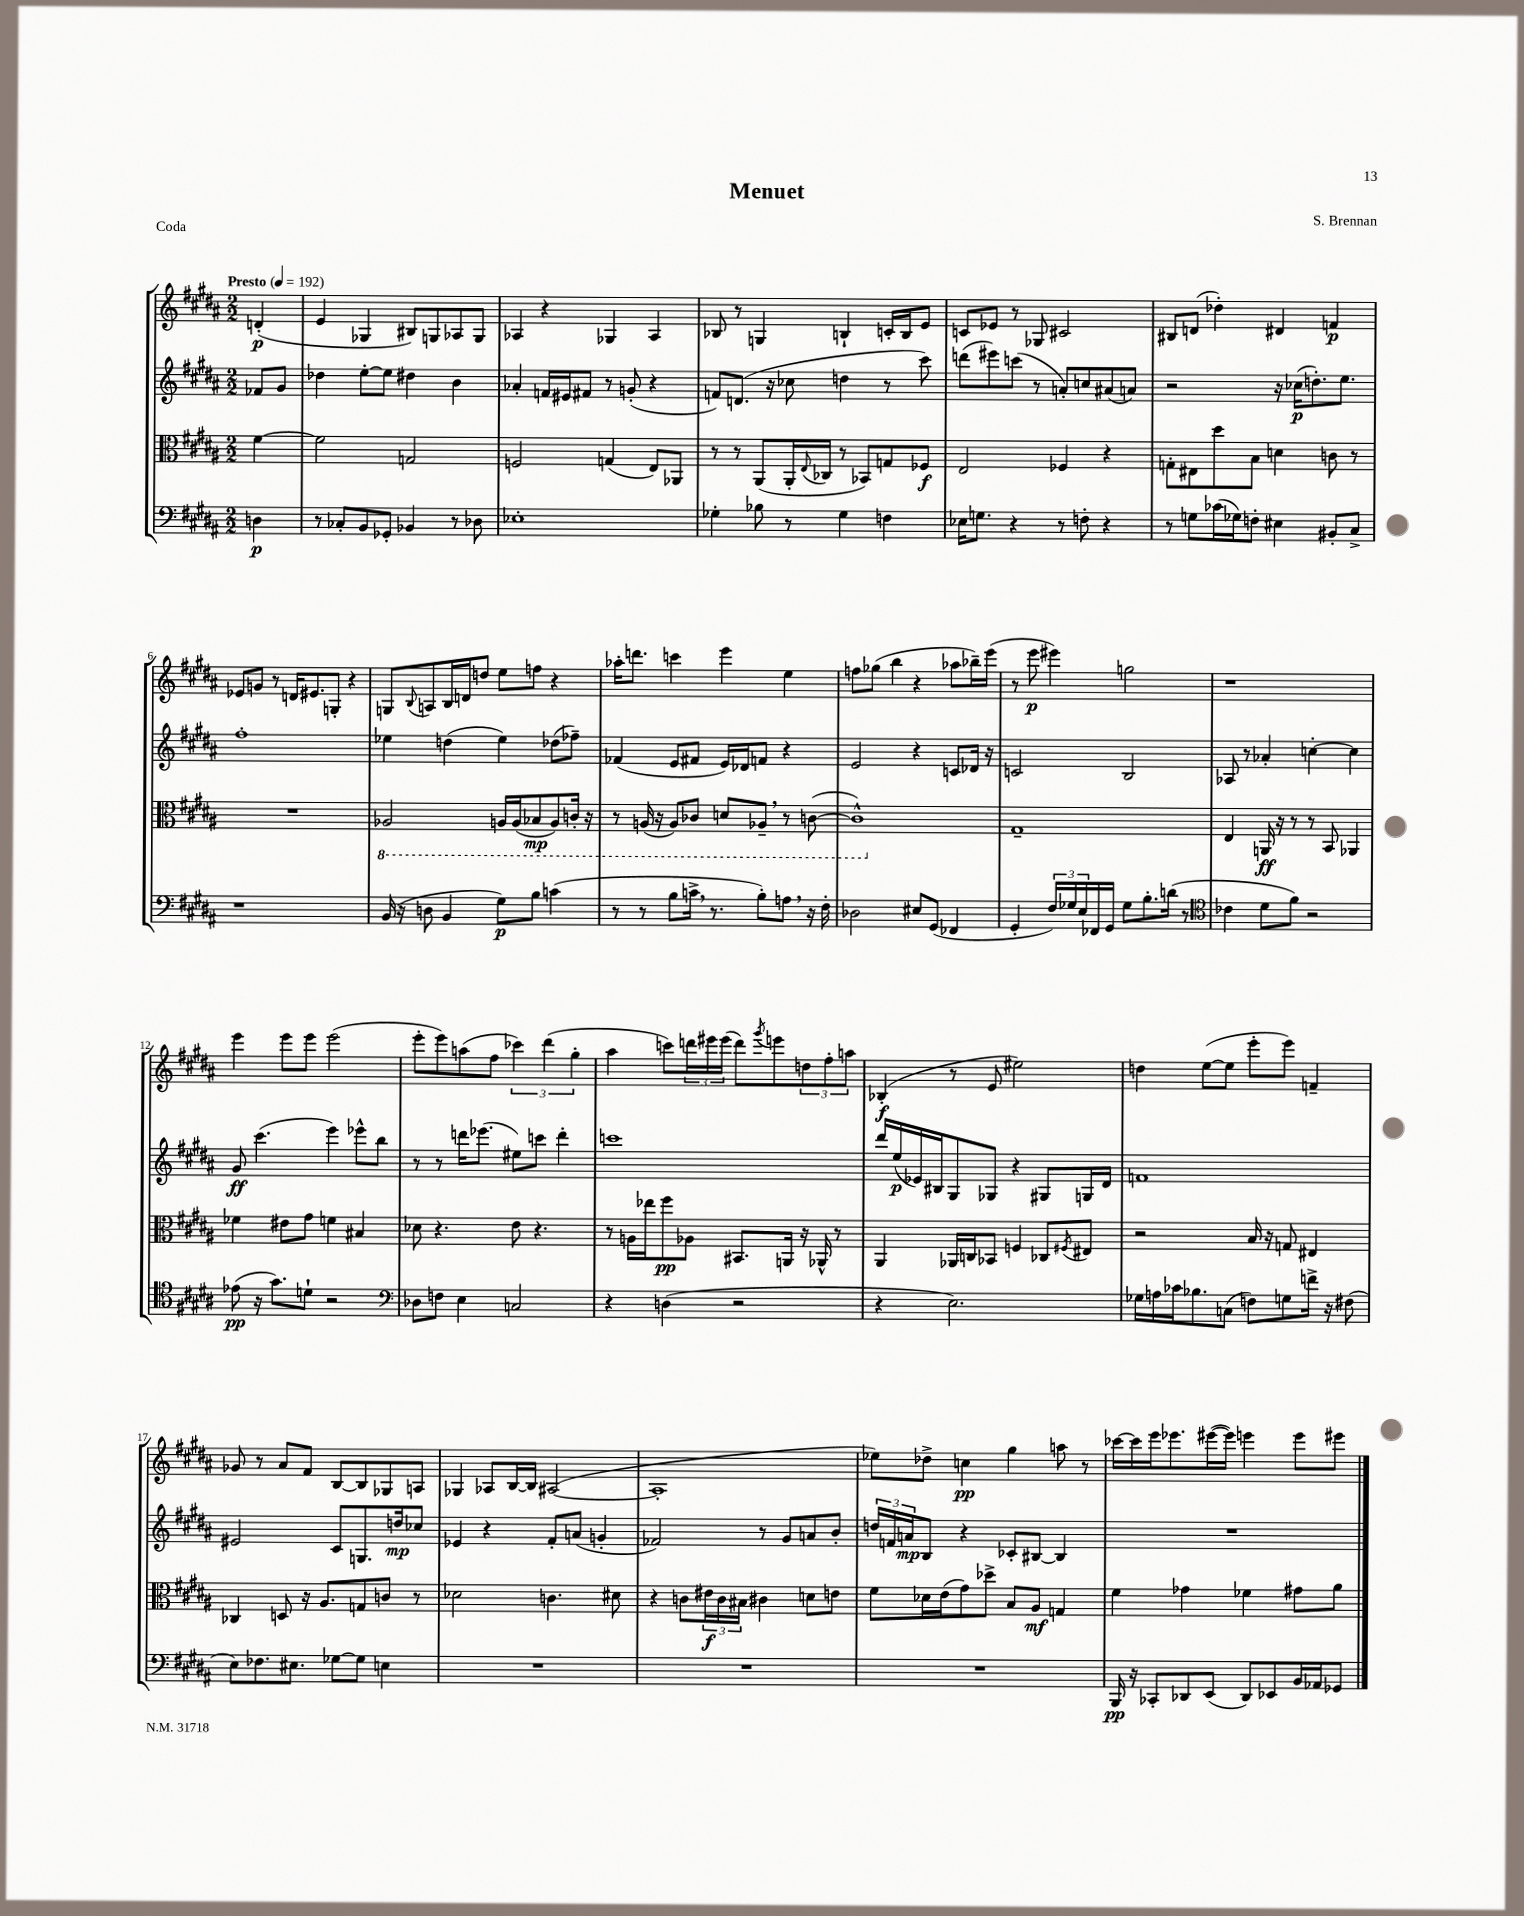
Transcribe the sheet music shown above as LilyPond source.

\header { title = "Menuet" composer = "S. Brennan" piece = "Coda" }
<<
\new StaffGroup <<
\new Staff = "s0" {
    \clef treble \key b \major \numericTimeSignature \time 2/2 \partial 4 \tempo "Presto" 4 = 192
    d'4-.\p( |
    e'4 ges4 bis8) g8 aes8 g8 |
    aes4 r4 ges4 aes4 |
    bes8 r8 g4 b4-! c'16-. b16 e'8 |
    c'8 ees'8 r8 ges8 cis'2 |
    bis8 d'8( des''4-.) dis'4 f'4\p |
    ees'8 g'8 r8 d'16 eis'8. g8-. r4 |
    g8 \appoggiatura { b8 } a8 b16 d'16 d''8 e''8 f''8 r4 |
    aes''16-. d'''8. c'''4 e'''4 e''4 |
    f''8 ges''8( b''4 r4 aes''8 bes''16--) e'''16( |
    r8 e'''8\p eis'''4) g''2 |
    r1 |
    e'''4 e'''8 e'''8 e'''2( |
    e'''8-. e'''8) a''8( fis''8 \tuplet 3/2 { ces'''4) dis'''4( gis''4-. } |
    ais''4 c'''8) \tuplet 3/2 { d'''16 eis'''16 eis'''16( } d'''8) \acciaccatura { gis'''8 } e'''8 \tuplet 3/2 { d''8 fis''8-. a''8 } |
    bes4-.\f( r8 e'8 eis''2) |
    d''4 e''8~( e''8 e'''8-. e'''8) f'4-- |
    ges'8 r8 ais'8 fis'8 b8~ b8 ges8 a8 |
    ges4 aes8 b16~ b16 ais2~( |
    ais1-. |
    ees''8) des''8-> c''4\pp gis''4 a''8 r8 |
    ces'''16~ ces'''16 e'''16 ees'''8. eis'''16~( eis'''16) e'''4 e'''8 eis'''8 \bar "|." |
}
\new Staff = "s1" {
    \clef treble \key b \major \numericTimeSignature \time 2/2 \partial 4
    fes'8 gis'8 |
    des''4 e''8~-. e''8 dis''4 b'4 |
    aes'4-. f'16 eis'16 fis'8 r8 g'8-.( r4 |
    f'8) d'8.( r16 ces''8 d''4 r8 cis'''8) |
    d'''8( eis'''8) c'''8( r8 a'8-.) c''8 ais'8( a'8) |
    r2 r16 ces''16\p( d''8.-.) e''8. |
    fis''1-. |
    ees''4 d''4( ees''4) des''8( fes''8--) |
    fes'4( e'8 fis'8 e'16) des'16 f'8 r4 |
    e'2 r4 c'8 des'16 r16 |
    c'2 b2 |
    aes8 r8 aes'4-. c''4~-. c''4 |
    gis'8\ff cis'''4.( e'''4) ees'''8-^ b''8 |
    r8 r8 d'''16 ees'''8.( eis''8) c'''8 d'''4-. |
    c'''1 |
    dis'''16 e''16\p( ees'16) bis16 gis8 ges8 r4 gis8 g16 dis'16 |
    f'1 |
    eis'2 cis'8 g8. d''16\mp ces''8 |
    ees'4 r4 fis'8-. a'8( g'4-. |
    fes'2) r8 gis'8 a'8 b'8-. |
    \tuplet 3/2 { d''16 f'16 a'16\mp } b8 r4 ces'8-. bis8~ bis4 |
    R1 \bar "|." |
}
\new Staff = "s2" {
    \clef alto \key b \major \numericTimeSignature \time 2/2 \partial 4
    fis'4~ |
    fis'2 g2 |
    f2 g4( e8) aes,8 |
    r8 r8 ais,8( ais,16-. \appoggiatura { e8 } ces16 r8 bes,8) g8 fes8\f |
    e2 fes4 r4 |
    g8-. eis8 dis''8 b8 d'4 c'8 r8 |
    R1 |
    \ottava #-1 aes,2 a,16 a,16( bes,8\mp a,8) c16-. r16 |
    r8 a,16( r16 a,8) ces8 d8 aes,8-- \breathe r8 c8~( |
    c1-^) \ottava #0 |
    gis1-- |
    e4 a,16\ff r16 r8 r8 b,8 aes,4 |
    fes'4 eis'8 gis'8 f'4 bis4 |
    des'8 r4. e'8 r4. |
    r8 a16 ees''16 fis''8\pp aes8 bis,8. a,16 r16 aes,16-^ r8 |
    ais,4 aes,16 c16 bes,8 f4 ces8 \acciaccatura { fis8 } eis8 |
    r2 b16 r16 g8 eis4 |
    ces4 d8 r16 ais8. g8 c'8 r8 |
    des'2 c'4. dis'8 |
    r4 c'8 \tuplet 3/2 { eis'16\f c'16 bis16 } cis'4 d'8 e'8 |
    fis'8 des'16 e'16( gis'8) des''8-> b8 ais8\mf g4 |
    fis'4 ges'4 fes'4 gis'8 ais'8 \bar "|." |
}
\new Staff = "s3" {
    \clef bass \key b \major \numericTimeSignature \time 2/2 \partial 4
    d4\p |
    r8 ces8-. b,8 ges,8-. bes,4 r8 des8 |
    ees1-. |
    ges4-. bes8 r8 ges4 f4 |
    ees16 g8. r4 r8 f8-. r4 |
    r8 g8 ces'16( ges16) f8-. eis4 bis,8-. cis8-> |
    r1 |
    b,16( r16 d8 b,4 gis8\p) b8 c'4( |
    r8 r8 b8 c'16-> \breathe r8. b8-.) a8 \breathe r16 fis16-. |
    des2 eis8 gis,8( fes,4 |
    gis,4-. \tuplet 3/2 { fis16) ges16 e16 } fes,16 gis,16 ges8 b8.-. d'16( r8 |
    \clef tenor ces'4 dis'8 fis'8) r2 |
    ees'8\pp( r16 gis'8.) d'8-! r2 |
    \clef bass des8 f8 e4 c2 |
    r4 d4( r2 |
    r4 e2.) |
    ges16 a16 ces'16 bes8. c8( f8) g8 f'16-> r16 fis8( |
    e8) fes8. eis8. ges8~ ges8 e4 |
    R1 |
    R1 |
    R1 |
    b,,16\pp r16 ces,8-. des,8 e,8( des,8) ees,8 b,16 aes,16 ges,8 \bar "|." |
}
>>
>>
